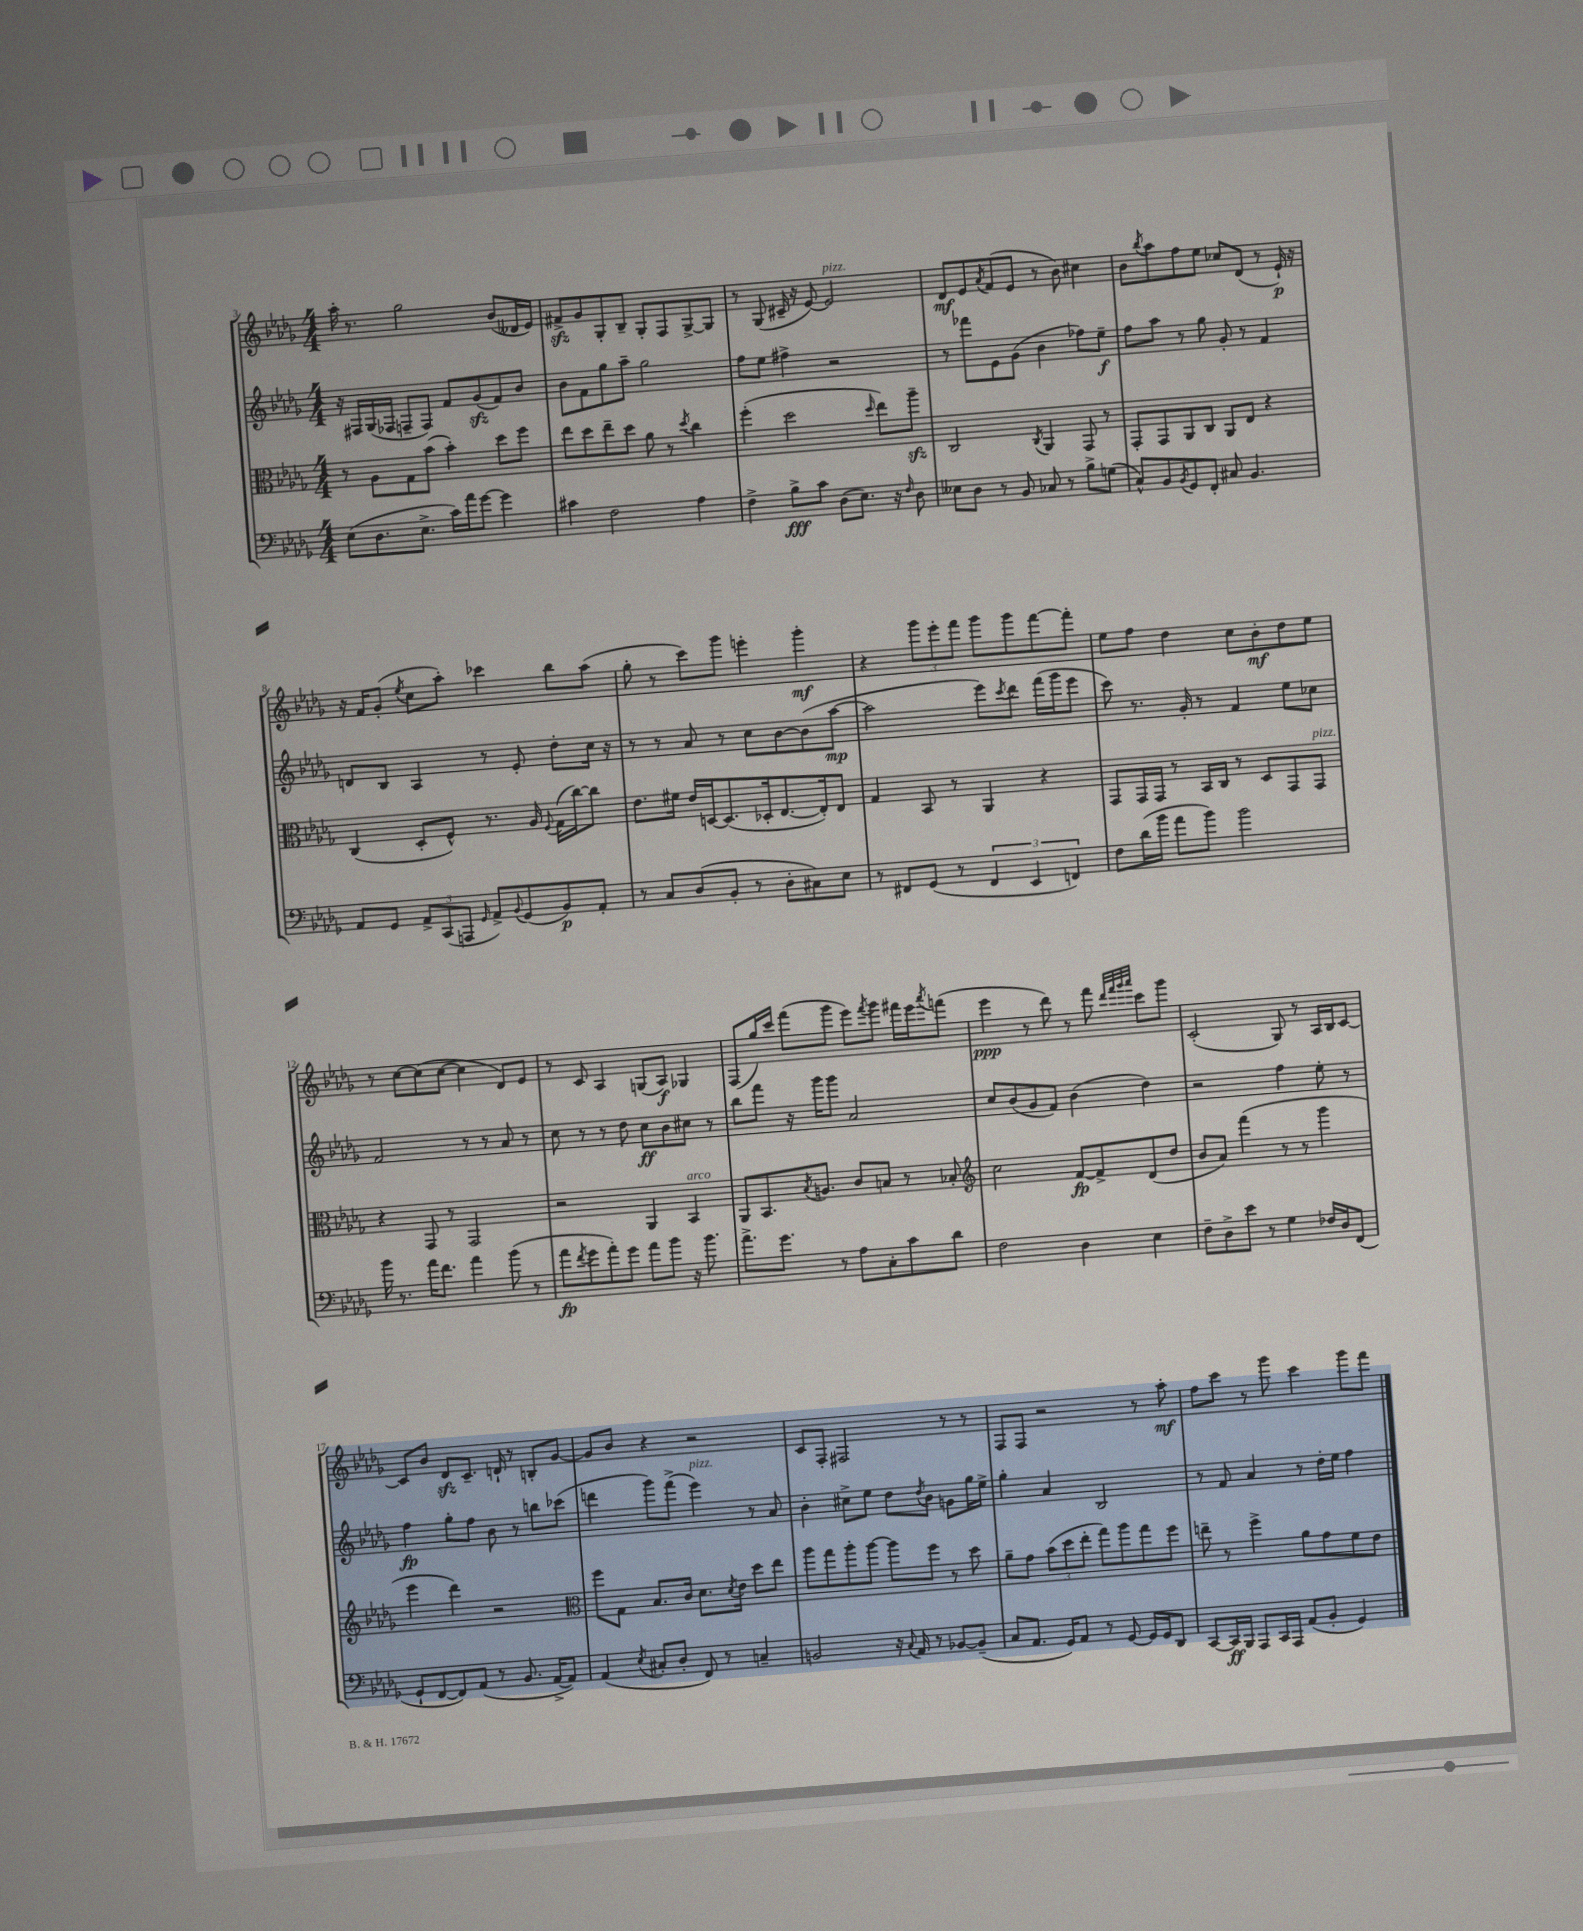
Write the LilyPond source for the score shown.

<<
\new StaffGroup <<
\new Staff = "s0" {
    \clef treble \key des \major \numericTimeSignature \time 4/4
    aes''16-. r8. ges''2 bes'8( deses'16 ees'16) |
    fis'8->\sfz ges'8 ges8-. bes8-- ges8-. f8 ges8~-> ges8 |
    r8 ges8( cis'16-- r16 ees'8~) ees'2^\markup { \italic "pizz." } |
    des'8\mf ees'8 \acciaccatura { aes'8 } f'8( ees'8 r8 bes'8) cis''4 |
    bes'8 \acciaccatura { bes''8 } aes''8 f''8 ees''8 ces''8 des'8( r8 ees'16-!\p) r16 |
    r16 f'16 ges'8-.( \acciaccatura { ees''8 } c''8 aes''8-.) ces'''4 bes''8 aes''8( |
    ges''8-. r8 c'''8) ges'''8 e'''4-. ges'''4-.\mf |
    r4 \tuplet 3/2 { ges'''8 ees'''8-. f'''8 } ges'''8 ges'''8 f'''8~ f'''8-. |
    ees''8 f''8 des''4 c''8 bes'8-.\mf des''8 ees''8 |
    r8 c''8~ c''8( c''8~ c''4 des'8) ees'8 |
    r8 c'8 aes4 g8( aes8\f) ges4 |
    f8( ges''16) c'''16 f'''8( ges'''8 ees'''8) \acciaccatura { f'''8 } ges'''8 fis'''16 ees'''16 \acciaccatura { aes'''8 } f'''8( |
    ees'''4\ppp r8 des'''8) r8 f'''8 \grace { des'''32 f'''32 ges'''32 aes'''32 } c'''8 ges'''8 |
    c'2-.( ges8) r8 aes16 bes16 c'8~ |
    c'8 bes'8 des'8\sfz c'8.-- d'16-! r8 b8-. ges'8~ |
    ges'8 bes'8 r4 r2 |
    c'8 f8-. fis2 r8 r8 |
    f8 f8 r2 r8 aes''8-.\mf |
    f''8 c'''8 r8 ges'''8 c'''4 ges'''8 f'''8 \bar "|." |
}
\new Staff = "s1" {
    \clef treble \key des \major \numericTimeSignature \time 4/4
    r16 fis16 ges16( fes16 f8-- f8) f'8 ges'8\sfz( f'8) bes'8 |
    bes'8 f'8 ges''8 aes''8-- ges''2 |
    f''8 ees''8 fis''4-> r2 |
    r8 fes'''8 ees'8 ges'8( bes'4 fes''8) ees''8--\f |
    f''8 aes''8 r8 ges''8 ges'8-. r8 f'4 |
    d'8 bes8 aes4 r8 ees'8-. des''8-. c''16 r16 |
    r8 r8 aes'8 r8 c''8 bes'8~ bes'8( aes''8~\mp |
    aes''2 ees'''8) \acciaccatura { c'''8 } des'''8 f'''16( ges'''16 ees'''8 |
    c'''8) r8. ges'16-. r8 f'4 ees''8 ces''8 |
    f'2 r8 r8 aes'8 r8 |
    c''8 r8 r8 des''8 c''8\ff bes'8 cis''8 r8 |
    bes''8 f'''8 r16 ges'''16 ges'''8 aes'2 |
    c''8 bes'8( ges'8 f'8) bes'4( des''4) |
    r2 f''4 ees''8-. r8 |
    f''4\fp ges''8-. f''8 bes'8 r8 b''8 ces'''8( |
    d'''4 ges'''8) f'''8->( ees'''4^\markup { \italic "pizz." }) r8 aes'8 |
    bes'4-. cis''8-> ees''8 des''8 \acciaccatura { des''8 } bes'8 g'8 ges''16 ees''16-> |
    ges''4-. aes'4 bes2 |
    r8 f'8 aes'4 r8 des''16-. ees''16 f''4 \bar "|." |
}
\new Staff = "s2" {
    \clef alto \key des \major \numericTimeSignature \time 4/4
    r8 aes8 ges8 bes'8( bes'4-.) des''8 f''8 |
    ees''8 des''8 ees''8-- des''8 aes'8 r8 \acciaccatura { des''8 } c''4 |
    f''4-.( des''2 \grace { des''16 } ees''8) aes''8--\sfz |
    c2 \acciaccatura { c8 } aes,4 ges,8 r8 |
    ges,8-. ges,8 aes,8 c8 aes,8 ees8 r4 |
    c4( des8-. f8-^) r8. aes16 \appoggiatura { f8 } ges16( c''16~) c''8 |
    ees'8. fis'16 ees'16 d16~ d8.( des16-. ees8.~ ees16-.) ees8 |
    ges4 bes,8 r8 aes,4 r4 |
    ges,8 ges,16 ges,16 r8 bes,16 c16 r8 des8 ges,8 ges,8^\markup { \italic "pizz." } |
    r4 ges,8 r8 ges,2 |
    r2 aes,4 bes,4^\markup { \italic "arco" } |
    aes,8 bes,8. \acciaccatura { bes8 } a8. c'8 b8 r8 bes8-. |
    \clef treble c''2 f'8~\fp f'8-> des'8( des''8 |
    bes'8 aes'8) f'''4( r8 r8 ges'''4 |
    ees'''4 des'''4) r2 |
    \clef alto f''8 ges8 bes8. c'16 des'8. \acciaccatura { des'8 } ees'16 des''8 ees''8 |
    aes''8 ges''8 aes''8-. aes''8~ aes''8 f''8 r8 des''8 |
    aes'8-- ges'8 \tuplet 3/2 { bes'8( des''8 ees''8-. } ges''8) aes''8 ges''8 f''8 |
    e''8-- r8 f''4-> aes'8 ges'8 f'8 ees'8 \bar "|." |
}
\new Staff = "s3" {
    \clef bass \key des \major \numericTimeSignature \time 4/4
    ees8( des8. ees8.-> c'16) aes'16 ges'8~ ges'4 |
    cis'4 f2 aes4 |
    f4-> bes8->\fff c'8 des8( ees8.) r16 \grace { f16 } des8 |
    eeses8 des8 r8 bes,8 ces8 r8 bes8-> g8( |
    c8-^) bes,8 \acciaccatura { bes,8 } ges,8 f,8-. cis8 bes,4. |
    aes,8 ges,8 \tuplet 3/2 { aes,8-> c,8( a,,8 } \grace { ges,16 } aes,8->) \appoggiatura { bes,8 } ges,8( bes,8\p) aes,8-. |
    r8 c8 des8( bes,8-. r8 des8-. cis8) ees8 |
    r8 fis,8 ges,8( r8 \tuplet 3/2 { fis,4 ees,4 f,4) } |
    f8 des'16( bes'16 aes'8 bes'8) bes'2 |
    bes'16 r8. aes'16 f'8. aes'4 bes'8( r8 |
    aes'8\fp \acciaccatura { f'8 } ges'8 aes'8-.) ges'8 aes'8 bes'8 r16 bes'8. |
    aes'8.-> ges'8. r8 aes8 c8-. c'8 des'8 |
    f2 des4 ees4 |
    f8-- des8-> ees'8 r8 ges4 fes16 des16 f,8( |
    ges,8-! f,8~ f,8) aes,8( r8 bes,8. aes,16~-> aes,8) |
    aes,4( \acciaccatura { ees8 } cis8-. des8-. f,8) r8 c4-- |
    b,2 r16 \appoggiatura { c8 } aes,16 r8 bes,8~ bes,8--( |
    c8 aes,8. ges,16) aes,8 r8 ges,8~ ges,16 ges,16 des,8 |
    c,8~ c,16\ff bes,,16 aes,,8 c,16 aes,,16 aes,8( bes,8-. ges,4) \bar "|." |
}
>>
>>
\layout { \context { \Score currentBarNumber = #3 } }
